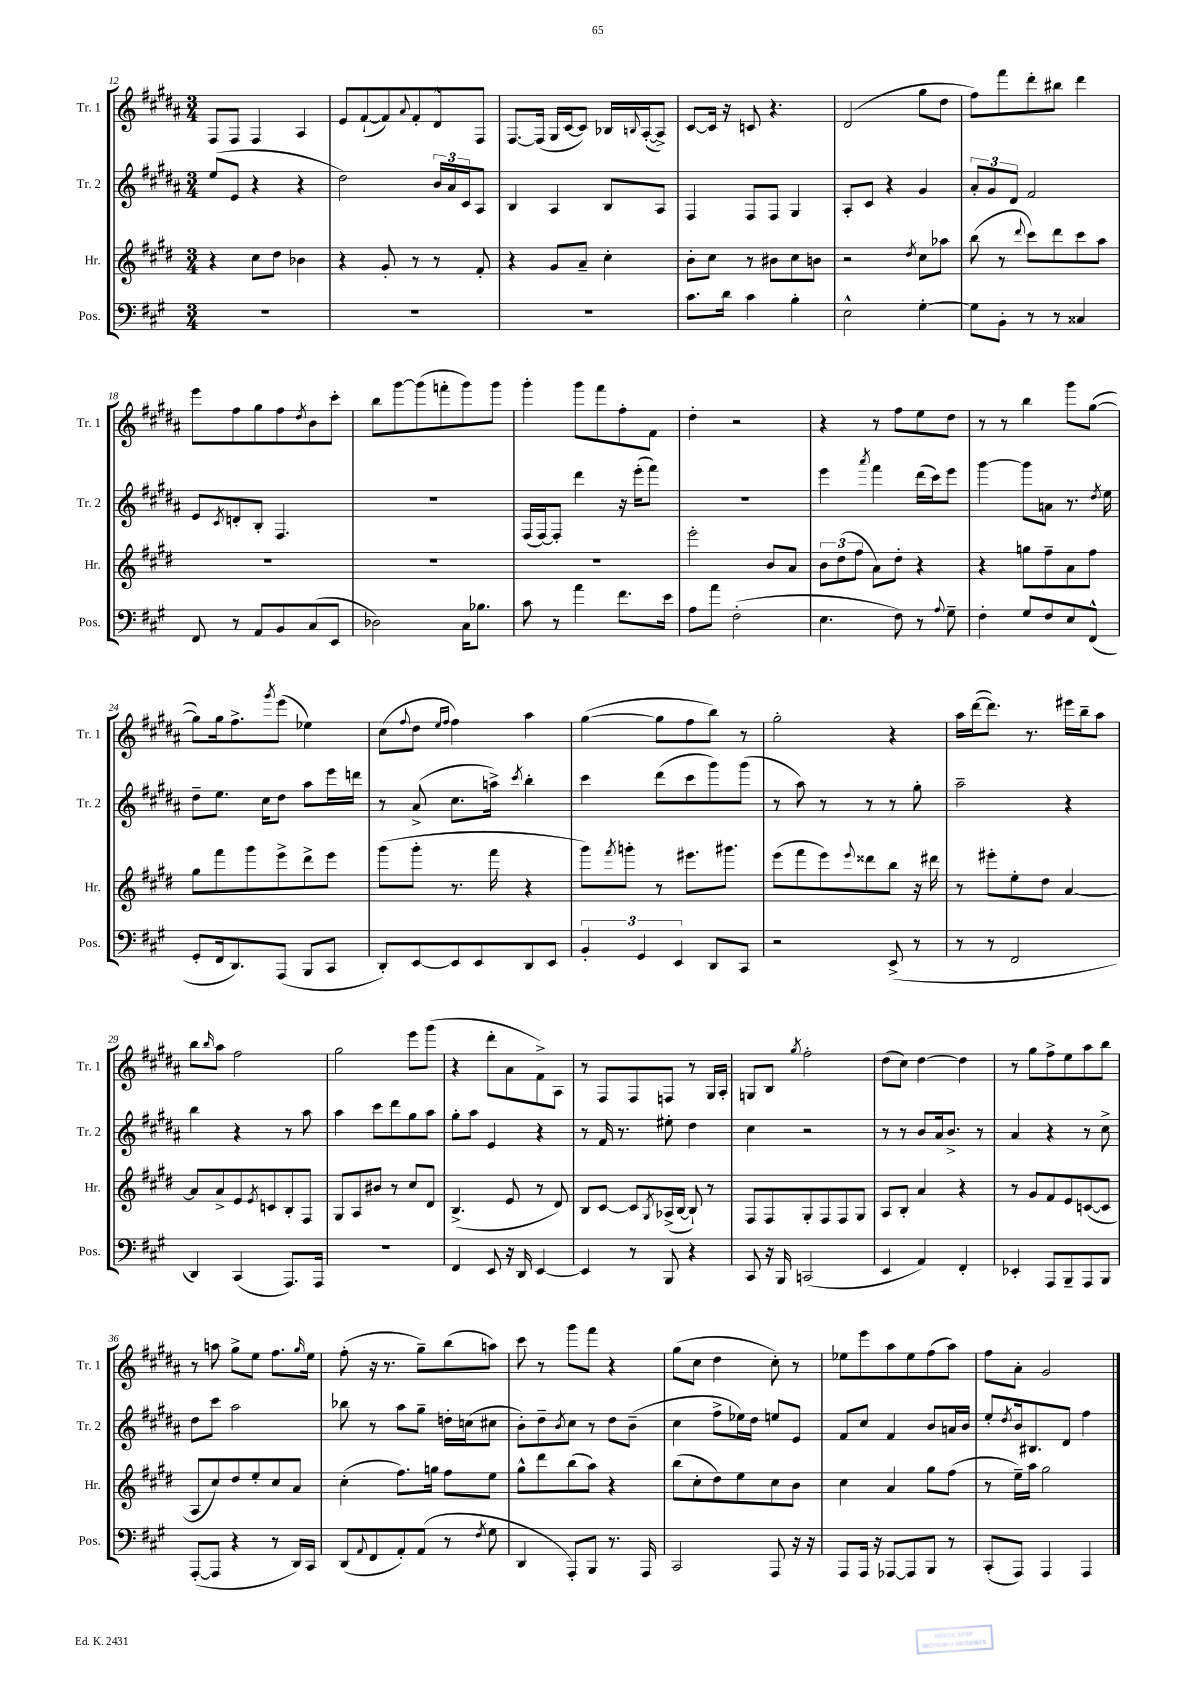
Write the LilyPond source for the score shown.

<<
\new StaffGroup <<
\new Staff = "s0" \with { instrumentName = "Tr. 1" shortInstrumentName = "Tr. 1" } {
    \clef treble \key b \major \numericTimeSignature \time 3/4
    fis8 fis8 fis4 ais4 |
    e'8 fis'8~-!( fis'8) \appoggiatura { ais'8 } fis'8-. dis'8-^ fis8 |
    fis8.~ fis16( gis16 cis'16~ cis'8) bes16 \appoggiatura { b8 } ais16~-.( ais8->) |
    cis'8~ cis'16 r16 c'8 r4. |
    dis'2( gis''8 dis''8 |
    fis''8) fis'''8 dis'''8-. bis''8 dis'''4 |
    e'''8 fis''8 gis''8 fis''8 \acciaccatura { dis''8 } b'8 cis'''8-. |
    b''8 gis'''8~ gis'''8( f'''8-. gis'''8) gis'''8 |
    gis'''4-. gis'''8 fis'''8 fis''8-. fis'8 |
    dis''4-. r2 |
    r4 r8 fis''8 e''8 dis''8 |
    r8 r8 b''4 gis'''8 gis''8~( |
    gis''8) gis''16 fis''8.-> \acciaccatura { gis'''8 } e'''8( ees''4) |
    cis''8( \appoggiatura { fis''8 } dis''8 \grace { e''16 fis''16 } fis''4) ais''4 |
    gis''4~( gis''8 fis''8 b''8) r8 |
    gis''2-. r4 |
    ais''16 dis'''16~( dis'''8.) r8. eis'''16 b''16-- ais''8 |
    b''8 \grace { b''16 } ais''8 fis''2 |
    gis''2 e'''8 gis'''8( |
    r4 dis'''8-. ais'8 fis'8->) ais8 |
    r8 fis8 fis8 f8 r8 gis16 ais16-. |
    g8 b8 \acciaccatura { gis''8 } fis''2-. |
    dis''8( cis''8) dis''4~ dis''4 |
    r8 gis''8 fis''8-> e''8 ais''8 b''8 |
    r8 a''8 gis''8-> e''8 fis''8. \grace { gis''16 } e''16 |
    fis''8-.( r16 r8. gis''8--) b''8( a''8) |
    cis'''8 r8 gis'''8 fis'''8 r4 |
    gis''8( cis''8 dis''4 cis''8-.) r8 |
    ees''8 e'''8 ais''8 ees''8 fis''8( ais''8) |
    fis''8 ais'8-. gis'2 \bar "|." |
}
\new Staff = "s1" \with { instrumentName = "Tr. 2" shortInstrumentName = "Tr. 2" } {
    \clef treble \key b \major \numericTimeSignature \time 3/4
    e''8( e'8 r4 r4 |
    dis''2) \tuplet 3/2 { b'16 ais'16 cis'16 } ais8 |
    b4 ais4 b8 ais8 |
    fis4 fis8 fis8 gis4 |
    ais8-. cis'8 r4 gis'4 |
    \tuplet 3/2 { ais'8-. gis'8 dis'8 } fis'2 |
    e'8 \acciaccatura { cis'8 } d'8-. b8-. fis4. |
    R2. |
    fis16( fis16~) fis8-. dis'''4 r16 e'''16-.( fis'''8) |
    R2. |
    e'''4 \acciaccatura { ais'''8 } fis'''4 dis'''16( cis'''16) e'''8 |
    gis'''4~ gis'''8 a'8 r8. \acciaccatura { dis''8 } e''16 |
    dis''8-- e''8. cis''16 dis''8 ais''8 e'''16 d'''16 |
    r8 ais'8->( cis''8. a''16->) \acciaccatura { cis'''8 } b''4-. |
    cis'''4 dis'''8( cis'''8 gis'''8) gis'''8( |
    r8 ais''8) r8 r8 r8 gis''8-. |
    ais''2-- r4 |
    b''4 r4 r8 ais''8 |
    ais''4 cis'''8 dis'''8 gis''8 ais''8 |
    gis''8-. ais''8 e'4 r4 |
    r8 fis'16 r8. eis''8-. dis''4 |
    cis''4 r2 |
    r8 r8 b'8 ais'16 b'8.-> r8 |
    ais'4 r4 r8 cis''8-> |
    dis''8 cis'''8 ais''2 |
    bes''8 r8 ais''8 gis''8-- d''16-. c''16( cis''8 |
    b'8-.) dis''8-- \acciaccatura { b'8 } cis''8 r8 dis''8 b'8--( |
    cis''4 fis''8-> ees''16) dis''16 e''8 e'8 |
    fis'8 cis''8 fis'4 b'8 a'16 b'16 |
    e''8-. \acciaccatura { dis''8 } b'16 bis8. dis'8 fis''4 \bar "|." |
}
\new Staff = "s2" \with { instrumentName = "Hr." shortInstrumentName = "Hr." } {
    \clef treble \key e \major \numericTimeSignature \time 3/4
    r4 cis''8 dis''8 bes'4 |
    r4 gis'8-. r8 r8 fis'8-. |
    r4 gis'8 a'8-- cis''4-. |
    b'8-. cis''8 r8 bis'8 cis''8 b'8 |
    r2 \acciaccatura { dis''8 } cis''8 aes''8 |
    b''8( r8 \appoggiatura { dis'''8 } cis'''8) dis'''8 cis'''8 a''8 |
    R2. |
    R2. |
    R2. |
    e'''2-. b'8 a'8 |
    \tuplet 3/2 { b'8 dis''8( fis''8 } a'8) dis''8-. r4 |
    r4 g''8 fis''8-- a'8 fis''8 |
    gis''8 fis'''8 gis'''8 e'''8-> dis'''8-> e'''8 |
    gis'''8( gis'''8-. r8. fis'''16 r4 |
    gis'''8) \acciaccatura { fis'''8 } g'''8-. r8 eis'''8. gis'''8. |
    e'''8( fis'''8 e'''8) \appoggiatura { e'''8 } disis'''8 b''8 r16 dis'''16 |
    r8 eis'''8-. e''8-. dis''8 a'4~ |
    a'8 a'8-> e'8 \acciaccatura { e'8 } c'8 b8-. fis8 |
    gis8 a8 bis'8 r8 cis''8 dis'8 |
    b4.->( e'8 r8 dis'8) |
    b8 cis'8~ cis'8 \acciaccatura { gis8 } aes16->( b16~ b8-!) r8 |
    fis8 fis8 gis8-. fis8 fis8 gis8 |
    a8 b8-. a'4 r4 |
    r8 gis'8 fis'8 e'8 c'8~( c'8 |
    a8 cis''8) dis''8 e''8-. cis''8 a'8 |
    cis''4-.( fis''8.) g''16 fis''8 e''8 |
    gis''8-^ dis'''8 b''8( a''8) r4 |
    b''8( cis''8-. dis''8) e''8 cis''8 b'8 |
    cis''4 a'4 gis''8 fis''8( |
    r8 e''16--) a''16 gis''2 \bar "|." |
}
\new Staff = "s3" \with { instrumentName = "Pos." shortInstrumentName = "Pos." } {
    \clef bass \key a \major \numericTimeSignature \time 3/4
    R2. |
    R2. |
    R2. |
    cis'8. d'16 cis'4 b4-. |
    e2-^ gis4~-. |
    gis8 b,8-. r8 r8 cisis4 |
    fis,8 r8 a,8 b,8 cis8( e,8 |
    des2) cis16 bes8. |
    cis'8 r8 a'4 fis'8. e'16 |
    a8 a'8 fis2-.( |
    e4. fis8) r8 \appoggiatura { a8 } gis8-- |
    fis4-. gis8 fis8 e8 fis,8-^( |
    gis,8-. fis,16 d,8.) a,,8( b,,8 cis,8 |
    d,8-.) e,8~ e,8 e,8 d,8 e,8 |
    \tuplet 3/2 { b,4-. gis,4 e,4 } d,8 cis,8 |
    r2 e,8->( r8 |
    r8 r8 fis,2 |
    d,4) cis,4( a,,8.) a,,16 |
    R2. |
    fis,4 e,8 r16 d,16 e,4~ |
    e,4 r8 b,,8 r4 |
    cis,8 r16 b,,16 c,2( |
    e,4 a,4) fis,4-. |
    ees,4-. a,,8 b,,8-- a,,8 b,,8 |
    a,,8~-.( a,,8 r4 r8 d,16) cis,16 |
    d,8( \appoggiatura { a,8 } fis,8 a,8-.) a,8( r8 \acciaccatura { fis8 } gis8 |
    d,4 a,,8-.) b,,8 r8. a,,16 |
    cis,2 a,,8 r16 r16 |
    a,,8 a,,16 r16 aes,,8~ aes,,8 b,,8 r8 |
    cis,8-.( a,,8) a,,4 a,,4 \bar "|." |
}
>>
>>
\layout { \context { \Score currentBarNumber = #12 } }
